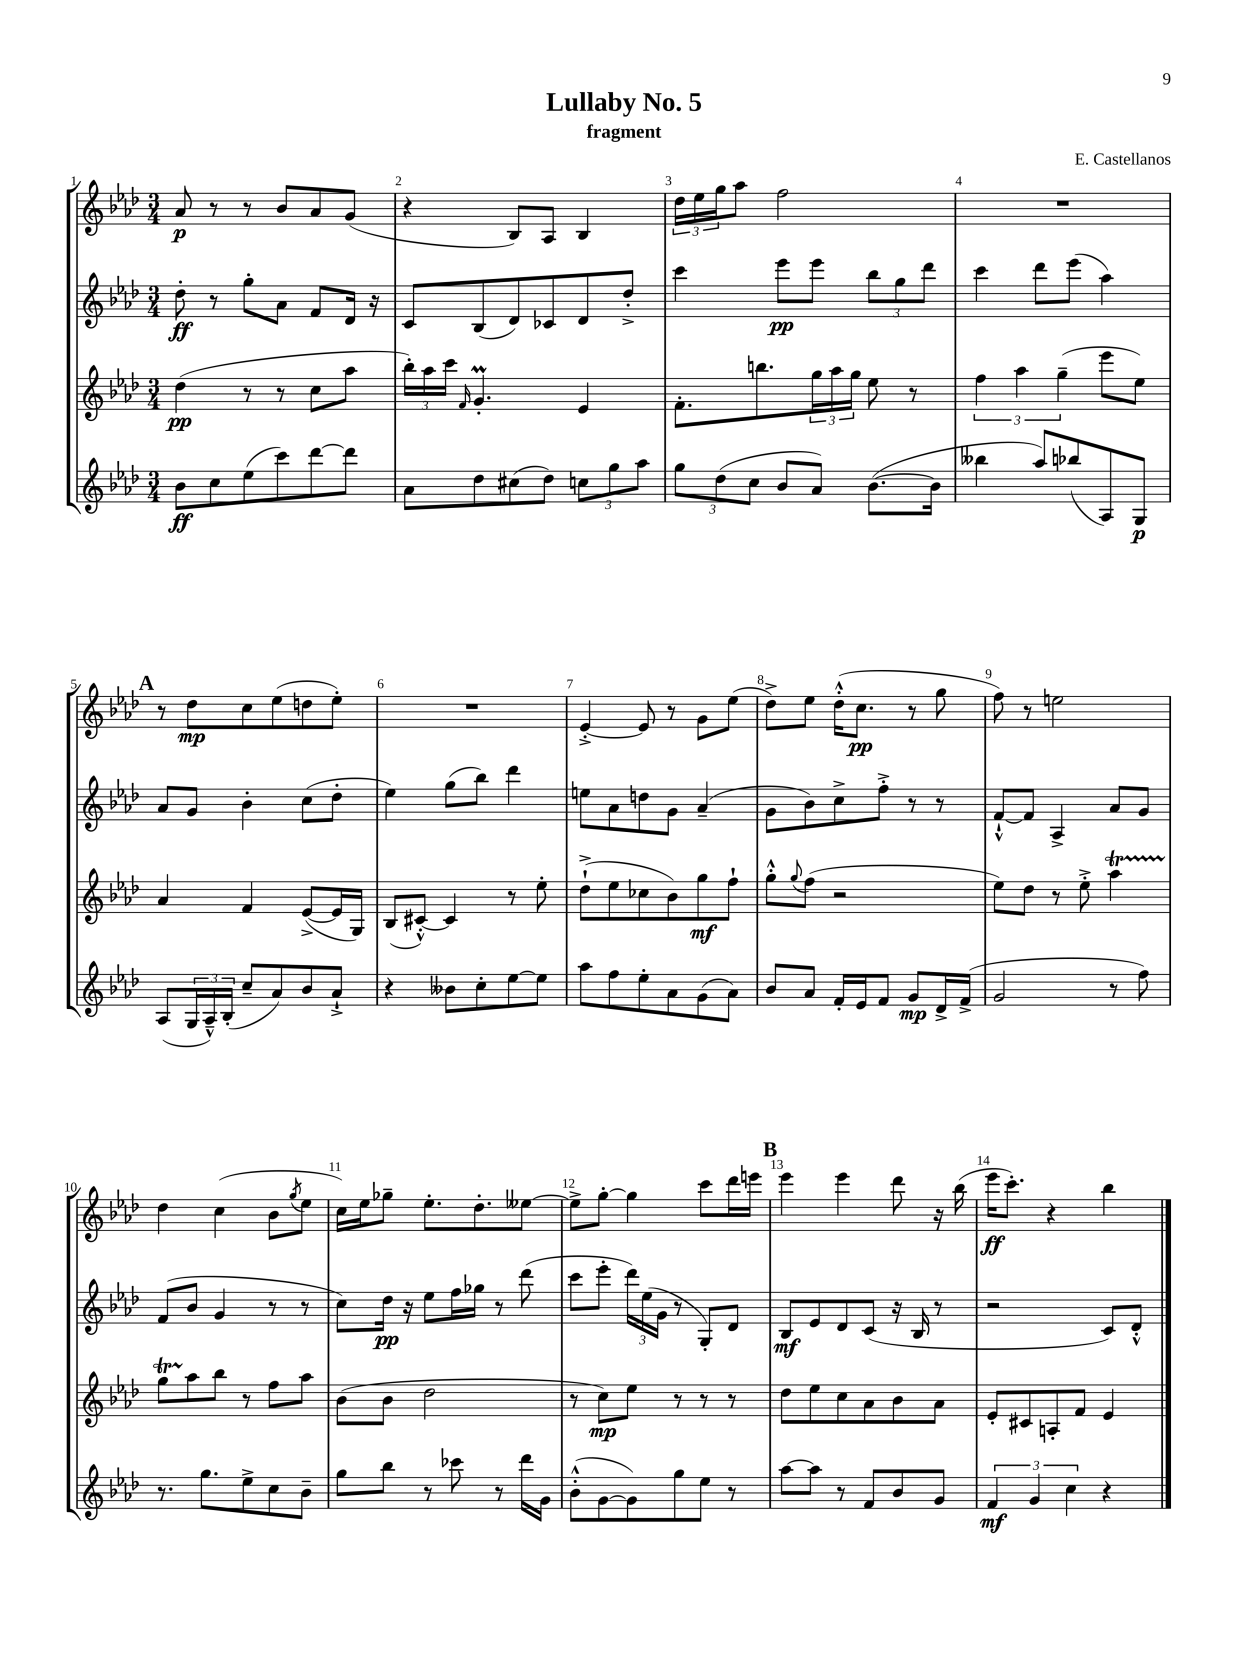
\header { title = "Lullaby No. 5" composer = "E. Castellanos" subtitle = "fragment" }
<<
\new StaffGroup <<
\new Staff = "s0" {
    \clef treble \key aes \major \numericTimeSignature \time 3/4
    aes'8\p r8 r8 bes'8 aes'8 g'8( |
    r4 bes8) aes8 bes4 |
    \tuplet 3/2 { des''16 ees''16 g''16 } aes''8 f''2 |
    R2. |
    \mark \markup { \bold "A" } r8 des''8\mp c''8 ees''8( d''8 ees''8-.) |
    R2. |
    ees'4~-.-> ees'8 r8 g'8 ees''8( |
    des''8->) ees''8 des''16-.-^( c''8.\pp r8 g''8 |
    f''8) r8 e''2 |
    des''4 c''4( bes'8 \acciaccatura { g''8 } ees''8 |
    c''16) ees''16 ges''8-- ees''8.-. des''8.-. eeses''8~ |
    eeses''8-> g''8~-. g''4 c'''8 des'''16 e'''16 |
    \mark \markup { \bold "B" } ees'''4 ees'''4 des'''8 r16 bes''16( |
    ees'''16\ff c'''8.-.) r4 bes''4 \bar "|." |
}
\new Staff = "s1" {
    \clef treble \key aes \major \numericTimeSignature \time 3/4
    des''8-.\ff r8 g''8-. aes'8 f'8 des'16 r16 |
    c'8 bes8( des'8) ces'8 des'8 des''8-.-> |
    c'''4 ees'''8\pp ees'''8 \tuplet 3/2 { bes''8 g''8 des'''8 } |
    c'''4 des'''8 ees'''8( aes''4) |
    \mark \markup { \bold "A" } aes'8 g'8 bes'4-. c''8( des''8-. |
    ees''4) g''8( bes''8) des'''4 |
    e''8 aes'8 d''8 g'8 aes'4--( |
    g'8 bes'8) c''8-> f''8-.-> r8 r8 |
    f'8~-!-^ f'8 aes4-> aes'8 g'8 |
    f'8( bes'8 g'4 r8 r8 |
    c''8) des''16\pp r16 ees''8 f''16 ges''16 r8 des'''8( |
    c'''8 ees'''8-. \tuplet 3/2 { des'''16) ees''16( g'16 } r8 g8-.) des'8 |
    \mark \markup { \bold "B" } bes8\mf ees'8 des'8 c'8( r16 bes16 r8 |
    r2 c'8) des'8-.-^ \bar "|." |
}
\new Staff = "s2" {
    \clef treble \key aes \major \numericTimeSignature \time 3/4
    des''4\pp( r8 r8 c''8 aes''8 |
    \tuplet 3/2 { bes''16-.) aes''16 c'''16 } \grace { f'16 } g'4.-.\prall ees'4 |
    f'8.-. b''8. \tuplet 3/2 { g''16 aes''16 g''16 } ees''8 r8 |
    \tuplet 3/2 { f''4 aes''4 g''4--( } ees'''8 ees''8) |
    \mark \markup { \bold "A" } aes'4 f'4 ees'8~->( ees'16 g16) |
    bes8( cis'8~-.-^) cis'4 r8 ees''8-. |
    des''8-!->( ees''8 ces''8 bes'8) g''8\mf f''8-! |
    g''8-.-^ \appoggiatura { g''8 } f''8( r2 |
    ees''8) des''8 r8 ees''8-.-> aes''4\startTrillSpan |
    g''8 aes''8\stopTrillSpan bes''8 r8 f''8 aes''8 |
    bes'8( bes'8 des''2 |
    r8 c''8\mp) ees''8 r8 r8 r8 |
    \mark \markup { \bold "B" } des''8 ees''8 c''8 aes'8 bes'8 aes'8 |
    ees'8-. cis'8 a8-. f'8 ees'4 \bar "|." |
}
\new Staff = "s3" {
    \clef treble \key aes \major \numericTimeSignature \time 3/4
    bes'8\ff c''8 ees''8( c'''8) des'''8~ des'''8 |
    aes'8 des''8 cis''8( des''8) \tuplet 3/2 { c''8 g''8 aes''8 } |
    \tuplet 3/2 { g''8 des''8( c''8 } bes'8 aes'8) bes'8.~( bes'16 |
    beses''4 aes''8) bes''8( aes8) g8\p |
    \mark \markup { \bold "A" } aes8( \tuplet 3/2 { g16 aes16---^) bes16-.( } c''8-- aes'8) bes'8 aes'8-!-> |
    r4 beses'8 c''8-. ees''8~ ees''8 |
    aes''8 f''8 ees''8-. aes'8 g'8( aes'8) |
    bes'8 aes'8 f'16-. ees'16 f'8 g'8\mp des'16-> f'16->( |
    g'2 r8 f''8) |
    r8. g''8. ees''8-> c''8 bes'8-- |
    g''8 bes''8 r8 ces'''8 r8 des'''16 g'16 |
    bes'8-.-^( g'8~ g'8) g''8 ees''8 r8 |
    \mark \markup { \bold "B" } aes''8~ aes''8 r8 f'8 bes'8 g'8 |
    \tuplet 3/2 { f'4\mf g'4 c''4 } r4 \bar "|." |
}
>>
>>
\layout { \context { \Score \override BarNumber.break-visibility = ##(#f #t #t) barNumberVisibility = #all-bar-numbers-visible } }
